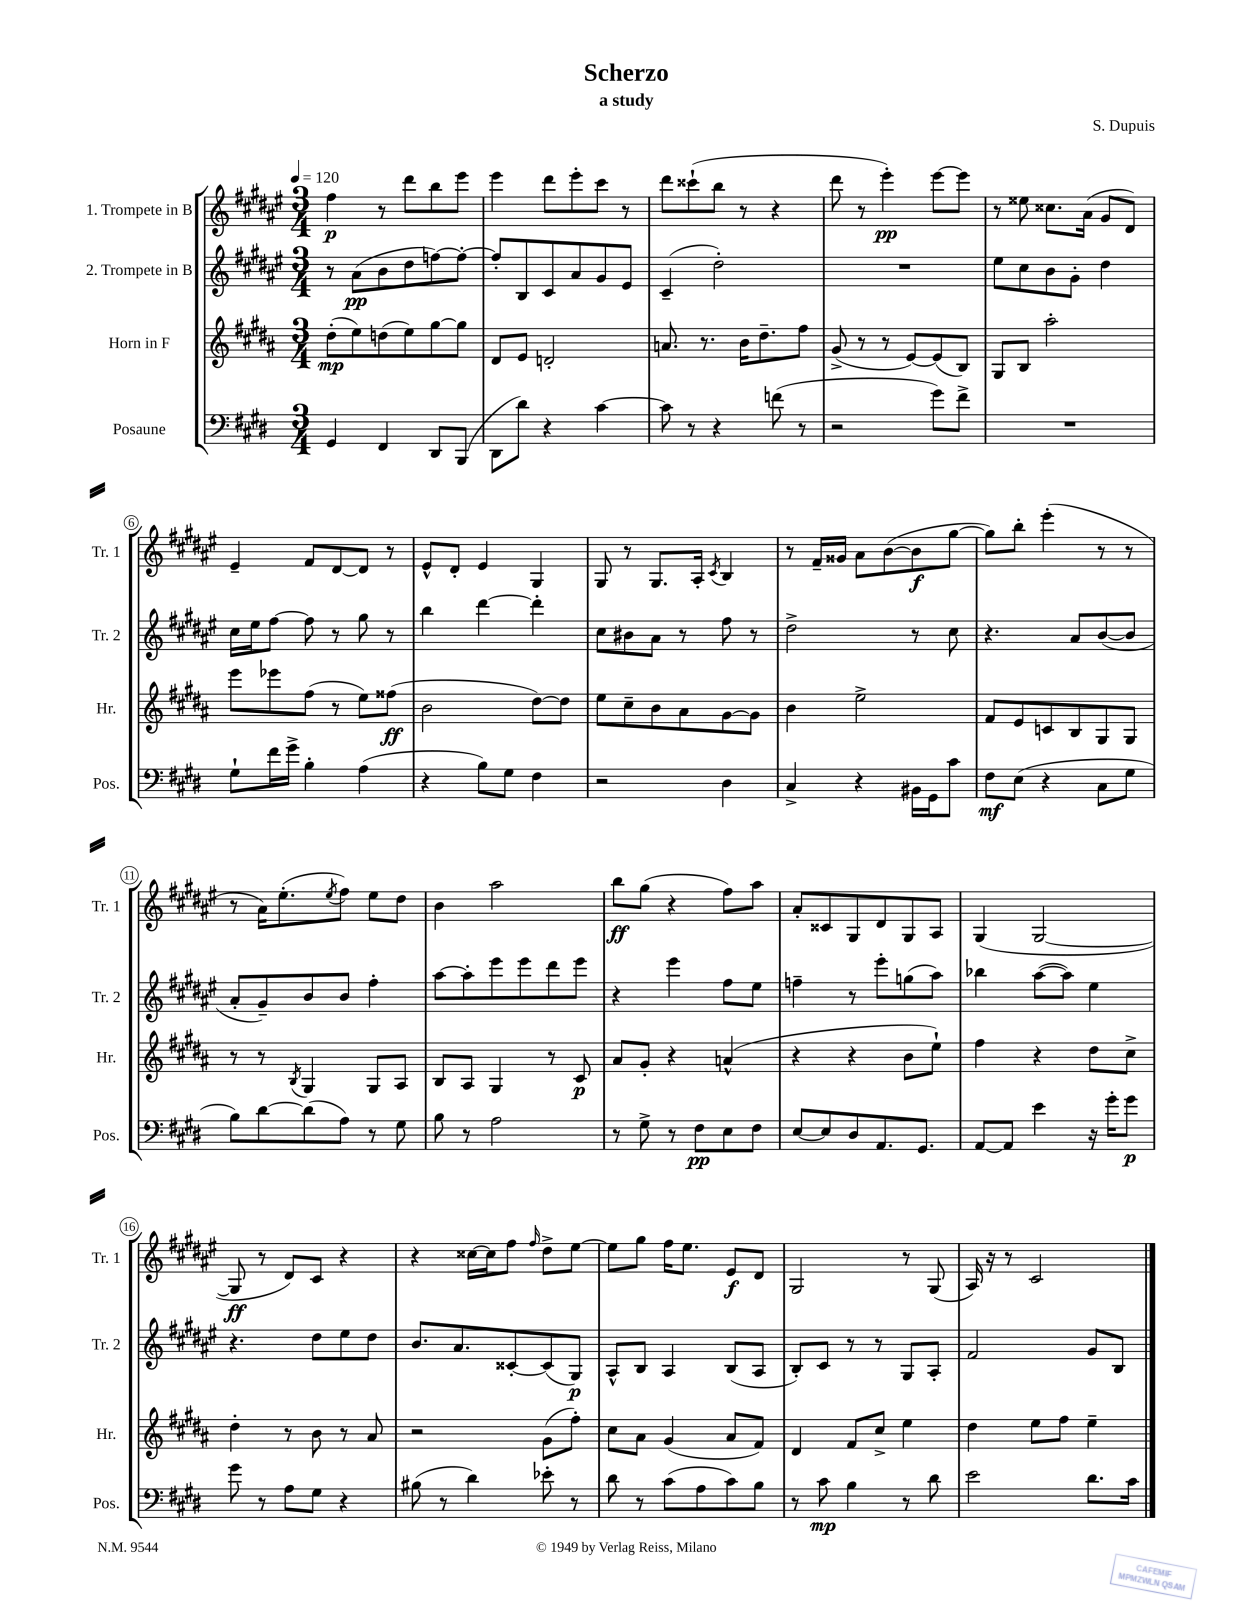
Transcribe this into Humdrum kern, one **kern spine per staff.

**kern	**kern	**kern	**kern
*staff4	*staff3	*staff2	*staff1
*clefF4	*clefG2	*clefG2	*clefG2
*k[f#c#g#d#]	*k[f#c#g#d#a#]	*k[f#c#g#d#a#e#]	*k[f#c#g#d#a#e#]
*M3/4	*M3/4	*M3/4	*M3/4
*MM120	*MM120	*MM120	*MM120
4GG#/	(8dd#'\L	8r	4ff#\
.	8ee\)	(8a#\L	.
4FF#/	(8dd\	8b\	8r
.	8ee\)	8dd#\	8ddd#\L
8DD#/L	[8gg#\	[8ff\)	8bb\
(8BBB/J	8gg#\]J	8ff'\_J	8eee#\J
=	=	=	=
8DD#\L	8d#/L	8ff'/]L	4eee#\
8d#\J)	8e/J	8B/	.
4r	2d'/	8c#/	8ddd#\L
.	.	8a#/	8eee#'\
[4c#\	.	8g#/	8ccc#\J
.	.	8e#/J	8r
=	=	=	=
8c#\]	8.a/	(4c#~/	8ddd#\L
8r	.	.	(8ccc##`\
.	8.r	.	.
4r	.	2dd#'\)	8bb\J
.	16b\LK	.	8r
.	8.dd#~\	.	.
(8f\	.	.	4r
8r	8ff#\J	.	.
=	=	=	=
2r	(8g#^/	2.r	8ddd#\
.	8r	.	8r
.	8r	.	4eee#'\)
.	[8e/L)	.	.
8g#\L)	(8e/]	.	[8eee#\L
8f#^\J	8B/J)	.	8eee#\]J
=	=	=	=
2.r	8G#/L	8ee#\L	8r
.	8B/J	8cc#\	8ee##\
.	2aa#'\	8b\	8.cc##\L
.	.	8g#'\J	.
.	.	.	(16a#\Jk
.	.	4dd#\	8g#/L
.	.	.	8d#/J)
=	=	=	=
8G#`\L	8eee\L	16cc#\LL	4e#~/
.	.	16ee#\J	.
16f#\L	8eee-\	[8ff#\J	.
16g#^\JJ	.	.	.
4B'\	(8ff#\J	8ff#\]	8f#/L
.	8r	8r	[8d#/
(4A\	8ee\L)	8gg#\	8d#/]J
.	(8ff##\J	8r	8r
=	=	=	=
4r	2b\	4bb\	8e#^^/L
.	.	.	8d#'/J
8B\L)	.	[4ddd#\	4e#/
8G#\J	.	.	.
4F#\	[8dd#\L)	4ddd#'\]	4G#/
.	8dd#\]J	.	.
=	=	=	=
2r	8ee\L	8cc#\L	8G#/
.	8cc#~\	8b#\	8r
.	8b\	8a#\J	8.G#/L
.	8a#\	8r	.
.	.	.	16A#'/Jk
.	.	.	8qc#/
4D#\	[8g#\	8ff#\	4B/
.	8g#\]J	8r	.
=	=	=	=
4C#^/	4b\	2dd#^\	8r
.	.	.	16f#~/LL
.	.	.	16g##/JJ
4r	2ee^\	.	8a#\L
.	.	.	([8b\
16BB#\LL	.	8r	8b\]
16GG#\J	.	.	.
8c#\J	.	8cc#\	[8gg#\J
=	=	=	=
8F#\L	8f#/L	4.r	8gg#\]L)
(8E\J	8e/	.	8bb'\J
4r	8c/	.	(4eee#'\
.	8B/	8a#/L	.
8C#\L	8G#/	([8b/	8r
8G#\J	8G#/J	8b/]J	8r
=	=	=	=
8B\L)	8r	8a#'/L	8r
[8d#\	8r	8g#~/)	16a#\LK)
.	.	.	(8.ee#'\
.	8qB/	.	.
(8d#\]	4G#/	8b/	.
.	.	.	8qee#/
8A\J)	.	8b/J	8ff#\J)
8r	8G#/L	4ff#'\	8ee#\L
8G#\	8A#/J	.	8dd#\J
=	=	=	=
8B\	8B/L	[8aa#\L	4b\
8r	8A#/J	8aa#'\]	.
2A\	4G#/	8eee#\	2aa#\
.	.	8eee#\	.
.	8r	8ddd#\	.
.	8c#/	8eee#\J	.
=	=	=	=
8r	8a#/L	4r	8bb\L
8G#^\	8g#'/J	.	(8gg#\J
8r	4r	4eee#\	4r
8F#\L	.	.	.
8E\	(4a^^/	8ff#\L	8ff#\L)
8F#\J	.	8ee#\J	8aa#\J
=	=	=	=
[8E/L	4r	4ff~\	8a#'/L
8E/]	.	.	8c##/
8D#/	4r	8r	8G#/
8.AA/	.	8eee#'\L	8d#/
.	8b\L	(8gg\	8G#/
8.GG#/J	.	.	.
.	8ee`\J)	8aa#\J)	8A#/J
=	=	=	=
[8AA/L	4ff#\	4bb-\	(4G#/
8AA/]J	.	.	.
4e\	4r	([8aa#\L	[2G#/
.	.	8aa#\]J)	.
16r	8dd#\L	4ee#\	.
16g#'\LK	.	.	.
8g#\J	8cc#^\J	.	.
=	=	=	=
8g#\	4dd#'\	4.r	8G#/]
8r	.	.	8r
8A\L	8r	.	8d#/L)
8G#\J	8b\	8dd#\L	8c#/J
4r	8r	8ee#\	4r
.	8a#/	8dd#\J	.
=	=	=	=
(8B#\	2r	8.b/L	4r
8r	.	.	.
.	.	8.a#/	.
4d#\)	.	.	[16cc##\LL
.	.	.	16cc##\]J
.	.	[8c##'/	8ff#\J
.	.	.	16qqff#/
8e-'\	(8g#\L	(8c##/]	8dd#^\L
8r	8ff#'\J)	8G#/J)	[8ee#\J
=	=	=	=
8d#\	8cc#\L	8A#^^/L	8ee#\]L
8r	8a#\J	8B/J	8gg#\J
(8c#\L	(4g#/	4A#/	16ff#\LK
.	.	.	8.ee#\J
8A\	.	.	.
8c#\)	8a#/L	(8B/L	8e#/L
8B\J	8f#/J)	8A#/J	8d#/J
=	=	=	=
8r	4d#/	8B'/L)	2G#/
8c#\	.	8c#/J	.
4B\	8f#/L	8r	.
.	8cc#^/J	8r	.
8r	4ee\	8G#/L	8r
8d#\	.	8A#'/J	(8G#/
=	=	=	=
2e\	4dd#\	2f#/	16A#/)
.	.	.	16r
.	.	.	8r
.	8ee\L	.	2c#/
.	8ff#\J	.	.
8.d#\L	4ee~\	8g#/L	.
.	.	8B/J	.
16c#\Jk	.	.	.
==	==	==	==
*-	*-	*-	*-
